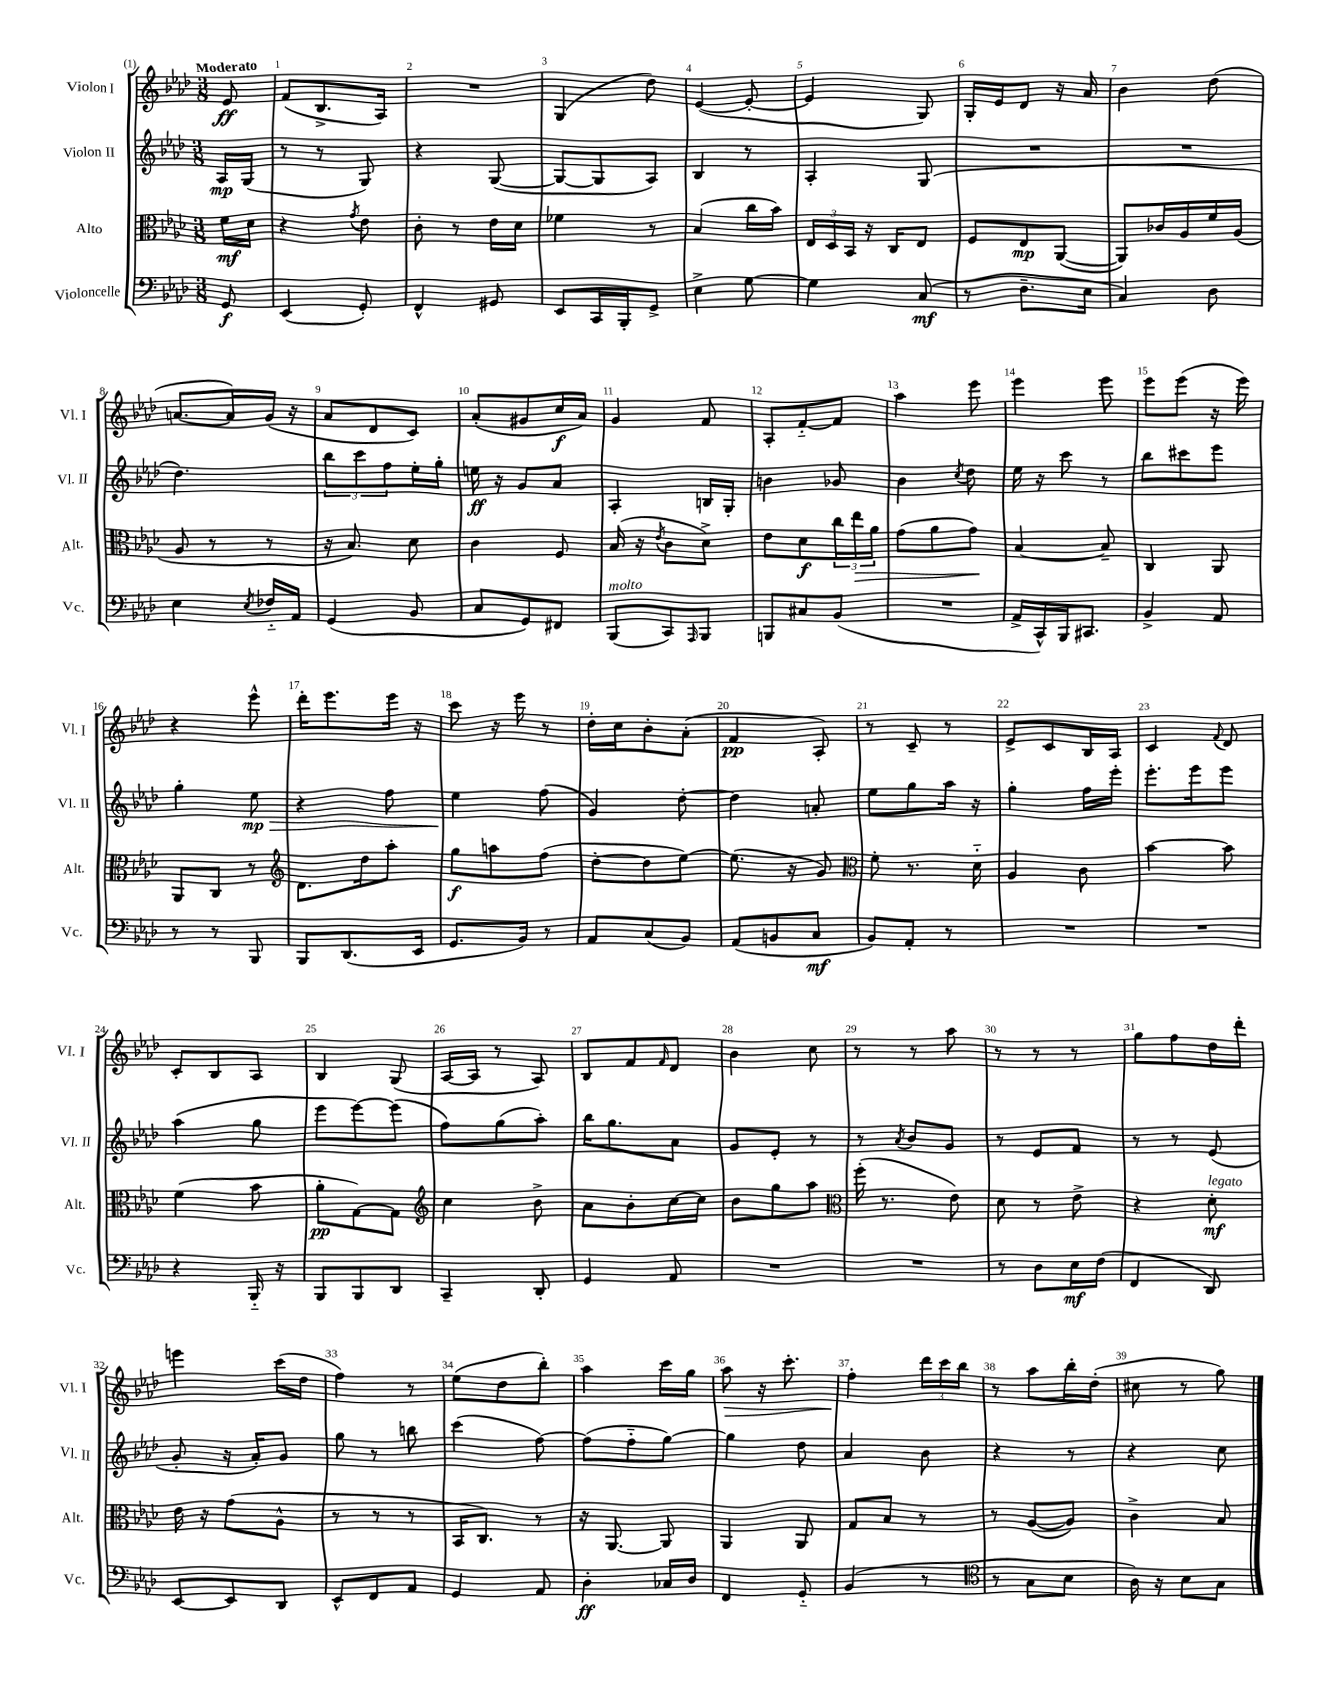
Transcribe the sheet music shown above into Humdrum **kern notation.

**kern	**dynam	**kern	**dynam	**kern	**dynam	**kern	**dynam
*part4	*part4	*part3	*part3	*part2	*part2	*part1	*part1
*staff4	*staff4	*staff3	*staff3	*staff2	*staff2	*staff1	*staff1
*I"Violoncelle	*	*I"Alto	*	*I"Violon II	*	*I"Violon I	*
*I'Vc.	*	*I'Alt.	*	*I'Vl. II	*	*I'Vl. I	*
*clefF4	*	*clefC3	*	*clefG2	*	*clefG2	*
*k[b-e-a-d-]	*	*k[b-e-a-d-]	*	*k[b-e-a-d-]	*	*k[b-e-a-d-]	*
*M3/8	*	*M3/8	*	*M3/8	*	*M3/8	*
=	=	=	=	=	=	=	=
!	!	!	!	!	!	!LO:TX:a:B:t=Moderato	!
8GG/	f	16f\LL	mf	16A-/LL	mp	8e-/	ff
.	.	16d-\JJ	.	(16G/JJ	.	.	.
=1	=1	=1	=1	=1	=1	=1	=1
(4EE-/	.	4r	.	8r	.	(8f/L	.
.	.	.	.	8r	.	8.B-^/	.
.	.	8qg/	.	.	.	.	.
8GG'/)	.	8e-\	.	8G/)	.	.	.
.	.	.	.	.	.	16A-/Jk)	.
=2	=2	=2	=2	=2	=2	=2	=2
4FF^^/	.	8c'\	.	4r	.	4.r	.
.	.	8r	.	.	.	.	.
8GG#X/	.	16e-\LL	.	([8G/	.	.	.
.	.	16d-\JJ	.	.	.	.	.
=3	=3	=3	=3	=3	=3	=3	=3
8EE-/L	.	4f-X\	.	8G/L_	.	(4G/	.
16CC/L	.	.	.	8G/]	.	.	.
16BBB-'/J	.	.	.	.	.	.	.
8GG^/J	.	8r	.	8A-/J)	.	8dd-\)	.
=4	=4	=4	=4	=4	=4	=4	=4
4E-^\	.	(4B-/	.	4B-/	.	([4e-/	.
[8G\	.	16cc\LL	.	8r	.	8e-'/_	.
.	.	16b-\JJ)	.	.	.	.	.
=5	=5	=5	=5	=5	=5	=5	=5
4G\]	.	24E-/LL	.	4A-'/	.	4e-/]	.
.	.	24D-/	.	.	.	.	.
.	.	24BB-/JJ	.	.	.	.	.
.	.	16r	.	.	.	.	.
.	.	16C/KL	.	.	.	.	.
(8C/	mf	8E-/J	.	(8G/	.	8G/)	.
=6	=6	=6	=6	=6	=6	=6	=6
8r	.	8F/L	.	4.r	.	16G'/LL	.
.	.	.	.	.	.	16e-/J	.
8.D-~\L	.	8E-/	mp	.	.	8d-/J	.
.	.	([8AA-/J	.	.	.	16r	.
16E-\Jk	.	.	.	.	.	16a-/	.
=7	=7	=7	=7	=7	=7	=7	=7
4C/)	.	8AA-/L])	.	4.r	.	4b-\	.
.	.	16c-X/L	.	.	.	.	.
.	.	16A-/	.	.	.	.	.
8D-\	.	16f/	.	.	.	(8dd-\	.
.	.	(16A-/JJ	.	.	.	.	.
!!LO:LB:g=z
=8	=8	=8	=8	=8	=8	=8	=8
4E-\	.	8A-/	.	4.dd-\)	.	[8.an/L	.
.	.	8r	.	.	.	.	.
.	.	.	.	.	.	16a/L])	.
8qE-/	.	.	.	.	.	.	.
16F-X/LL	.	8r	.	.	.	(16g/JJ	.
16AA-/JJ	.	.	.	.	.	16r	.
=9	=9	=9	=9	=9	=9	=9	=9
(4GG/	.	16r	.	12bb-\L	.	8a-/L	.
.	.	8.B-/)	.	.	.	.	.
.	.	.	.	12ccc\	.	.	.
.	.	.	.	.	.	8d-/	.
.	.	.	.	12ff\	.	.	.
8BB-/	.	8d-\	.	16ee-'\L	.	8c/J)	.
.	.	.	.	16gg'\JJ	.	.	.
=10	=10	=10	=10	=10	=10	=10	=10
8C/L	.	4c\	.	16een\	ff	(8a-'/L	.
.	.	.	.	16r	.	.	.
8GG/)	.	.	.	8g/L	.	8g#X/	.
8FF#X/J	.	8F/	.	8a-/J	.	16cc/L	f
.	.	.	.	.	.	16a-/JJ)	.
=11	=11	=11	=11	=11	=11	=11	=11
!LO:TX:a:i:t=molto	!	!	!	!	!	!	!
(8BBB-/L	.	(16B-/	.	4A-'/	.	4g/	.
.	.	16r	.	.	.	.	.
.	.	8qe-/	.	.	.	.	.
8CC/)	.	8c\L	.	.	.	.	.
16qqAAA-/	.	.	.	.	.	.	.
8BBB-/J	.	8d-^\J)	.	16Bn/LL	.	8f/	.
.	.	.	.	16G'/JJ	.	.	.
=12	=12	=12	=12	=12	=12	=12	=12
8BBBn/L	.	8e-\L	.	4bn\	.	8A-'/L	.
8C#X/	.	8d-\	f	.	.	[8f/	.
(8BB-/J	.	24cc\L	.	8g-X/	.	8f/J]	.
!	!	!	!LO:HP:b	!	!	!	!
.	.	24ee-\	>	.	.	.	.
.	.	24a-\JJ	.	.	.	.	.
=13	=13	=13	=13	=13	=13	=13	=13
4.r	.	(8g\L	.	4b-\	.	4aa-\	.
.	.	8a-\	.	.	.	.	.
.	.	.	.	8qcc/	.	.	.
.	.	8g\J)	.	8dd-\	.	8eee-\	.
.	.	.	]	.	.	.	.
=14	=14	=14	=14	=14	=14	=14	=14
16AA-^/LL	.	[4B-/	.	16ee-\	.	4eee-\	.
16CC^^/)	.	.	.	16r	.	.	.
16BBB-/J	.	.	.	8ccc\	.	.	.
8.CC#X/J	.	.	.	.	.	.	.
.	.	8B-~/]	.	8r	.	8eee-\	.
=15	=15	=15	=15	=15	=15	=15	=15
4BB-^/	.	4C/	.	8bb-\L	.	8eee-\L	.
.	.	.	.	8ccc#X\	.	(8eee-\J	.
8AA-/	.	8AA-/	.	8eee-\J	.	16r	.
.	.	.	.	.	.	16eee-\)	.
!!LO:LB:g=z
=16	=16	=16	=16	=16	=16	=16	=16
8r	.	8AA-/L	.	4gg'\	.	4r	.
8r	.	8C/J	.	.	.	.	.
!	!	!	!	!	!LO:HP:b	!	!
8BBB-/	.	8r	.	8ee-\	> mp	8eee-^^\	.
=17	=17	=17	=17	=17	=17	=17	=17
*	*	*clefG2	*	*	*	*	*
8BBB-/L	.	8.d-\L	.	4r	.	16ddd-'\KL	.
.	.	.	.	.	.	8.eee-\	.
(8.DD-/	.	.	.	.	.	.	.
.	.	16dd-\k	.	.	.	.	.
.	.	8aa-'\J	.	8ff\	.	16eee-\Jk	.
16EE-/Jk	.	.	.	.	.	16r	.
=18	=18	=18	=18	=18	=18	=18	=18
8.GG/L	.	8gg\L	f	4ee-\	.	8ccc\	.
.	.	8aan\	.	.	.	16r	.
16BB-/Jk)	.	.	.	.	.	16eee-\	.
8r	.	(8ff\J	.	(8ff\	]	8r	.
=19	=19	=19	=19	=19	=19	=19	=19
8AA-/L	.	[8dd-'\L	.	4g/)	.	16dd-'\LL	.
.	.	.	.	.	.	16cc\J	.
(8C/	.	8dd-\]	.	.	.	8b-'\	.
8BB-/J)	.	[8ee-\J)	.	[8dd-'\	.	(8a-'\J	.
=20	=20	=20	=20	=20	=20	=20	=20
(8AA-/L	.	(8.ee-\]	.	4dd-\]	.	4f/	pp
8BBn/	.	.	.	.	.	.	.
.	.	16r	.	.	.	.	.
8C/J	mf	8g/)	.	8an'/	.	8A-'/)	.
=21	=21	=21	=21	=21	=21	=21	=21
*	*	*clefC3	*	*	*	*	*
8BB-/L)	.	8f'\	.	8ee-\L	.	8r	.
8AA-'/J	.	8.r	.	8gg\	.	8c~/	.
8r	.	.	.	16aa-\Jk	.	8r	.
.	.	16d-\	.	16r	.	.	.
=22	=22	=22	=22	=22	=22	=22	=22
4.r	.	4A-/	.	4gg'\	.	8e-^/L	.
.	.	.	.	.	.	8c/	.
.	.	8c\	.	16ff\LL	.	16B-/L	.
.	.	.	.	16eee-'\JJ	.	16A-/JJ	.
=23	=23	=23	=23	=23	=23	=23	=23
4.r	.	[4b-\	.	8.eee-'\L	.	4c/	.
.	.	.	.	16eee-\k	.	.	.
.	.	.	.	.	.	8qqf/	.
.	.	8b-\]	.	8eee-\J	.	8d-/	.
!!LO:LB:g=z
=24	=24	=24	=24	=24	=24	=24	=24
4r	.	(4f\	.	(4aa-\	.	8c'/L	.
.	.	.	.	.	.	8B-/	.
16BBB-/	.	8b-\	.	8gg\	.	8A-/J	.
16r	.	.	.	.	.	.	.
=25	=25	=25	=25	=25	=25	=25	=25
8BBB-/L	.	8a-'\L	pp	8eee-\L	.	4B-/	.
8BBB-/	.	[8G\)	.	[8eee-\)	.	.	.
8DD-/J	.	8G\J]	.	(8eee-\J]	.	(8G/	.
=26	=26	=26	=26	=26	=26	=26	=26
*	*	*clefG2	*	*	*	*	*
4CC~/	.	4cc\	.	8ff\L)	.	[16A-/LL	.
.	.	.	.	.	.	16A-/JJ]	.
.	.	.	.	(8gg\	.	8r	.
8DD-'/	.	8b-^\	.	8aa-'\J)	.	8A-/)	.
=27	=27	=27	=27	=27	=27	=27	=27
4GG/	.	8a-\L	.	16bb-\KL	.	8B-/L	.
.	.	.	.	8.gg\	.	.	.
.	.	8b-'\	.	.	.	8f/	.
.	.	.	.	.	.	16qqf/	.
8AA-/	.	[16cc\L	.	8a-\J	.	8d-/J	.
.	.	16cc\JJ]	.	.	.	.	.
=28	=28	=28	=28	=28	=28	=28	=28
4.r	.	8b-\L	.	8g/L	.	4b-\	.
.	.	8gg\	.	8e-'/J	.	.	.
.	.	8aa-\J	.	8r	.	8cc\	.
=29	=29	=29	=29	=29	=29	=29	=29
*	*	*clefC3	*	*	*	*	*
4.r	.	(16ff'\	.	8r	.	8r	.
.	.	8.r	.	.	.	.	.
.	.	.	.	8qa-/	.	.	.
.	.	.	.	8b-/L	.	8r	.
.	.	8e-\)	.	8g/J	.	8aa-\	.
=30	=30	=30	=30	=30	=30	=30	=30
8r	.	8d-\	.	8r	.	8r	.
8D-\L	.	8r	.	8e-/L	.	8r	.
16E-\L	mf	8e-^\	.	8f/J	.	8r	.
(16F\JJ	.	.	.	.	.	.	.
=31	=31	=31	=31	=31	=31	=31	=31
4FF/	.	4r	.	8r	.	8gg\L	.
.	.	.	.	8r	.	8ff\	.
!	!	!LO:TX:a:i:t=legato	!	!	!	!	!
8DD-/)	.	8d-'\	mf	(8e-/	.	16dd-\L	.
.	.	.	.	.	.	16ddd-'\JJ	.
!!LO:LB:g=z
=32	=32	=32	=32	=32	=32	=32	=32
[8EE-/L	.	16e-\	.	8g'/	.	4eeen\	.
.	.	16r	.	.	.	.	.
8EE-/]	.	(8g\L	.	16r	.	.	.
.	.	.	.	16a-'/KL)	.	.	.
8DD-/J	.	8A-^^\J	.	8g/J	.	(16ccc\LL	.
.	.	.	.	.	.	16dd-\JJ	.
=33	=33	=33	=33	=33	=33	=33	=33
8EE-^^/L	.	8r	.	8gg\	.	4ff\)	.
8FF/	.	8r	.	8r	.	.	.
8AA-/J	.	8r	.	8bbn\	.	8r	.
=34	=34	=34	=34	=34	=34	=34	=34
4GG/	.	16BB-/KL	.	(4ccc\	.	(8ee-\L	.
.	.	8.C/J)	.	.	.	.	.
.	.	.	.	.	.	8dd-\	.
8AA-/	.	8r	.	[8ff\)	.	8bb-'\J)	.
=35	=35	=35	=35	=35	=35	=35	=35
4D-'\	ff	16r	.	(8ff\L]	.	4aa-\	.
.	.	[8.AA-/	.	.	.	.	.
.	.	.	.	8ff\	.	.	.
16C-X/LL	.	8AA-/]	.	[8gg\J)	.	16ccc\LL	.
16D-/JJ	.	.	.	.	.	16gg\JJ	.
=36	=36	=36	=36	=36	=36	=36	=36
!	!	!	!	!	!	!	!LO:HP:b
4FF/	.	4AA-/	.	4gg\]	.	8aa-\	>
.	.	.	.	.	.	16r	.
.	.	.	.	.	.	8.ccc'\	.
8GG/	.	8AA-/	.	8dd-\	.	.	.
=37	=37	=37	=37	=37	=37	=37	=37
(4BB-/	.	8G/L	.	4a-/	.	4ff'\	.
.	.	8B-/J	.	.	.	.	.
8r	.	8r	.	8b-\	.	24ddd-\LL	]
.	.	.	.	.	.	24ccc\	.
.	.	.	.	.	.	24bb-\JJ	.
=38	=38	=38	=38	=38	=38	=38	=38
*clefC4	*	*	*	*	*	*	*
8r	.	8r	.	4r	.	8r	.
8G\L	.	([8A-/L	.	.	.	8aa-\L	.
8B-\J	.	8A-/J])	.	8r	.	16bb-'\L	.
.	.	.	.	.	.	(16dd-'\JJ	.
=39	=39	=39	=39	=39	=39	=39	=39
16A-\)	.	4c^\	.	4r	.	8cc#X\	.
16r	.	.	.	.	.	.	.
8B-\L	.	.	.	.	.	8r	.
8G\J	.	8B-/	.	8cc\	.	8gg\)	.
==	==	==	==	==	==	==	==
*-	*-	*-	*-	*-	*-	*-	*-
